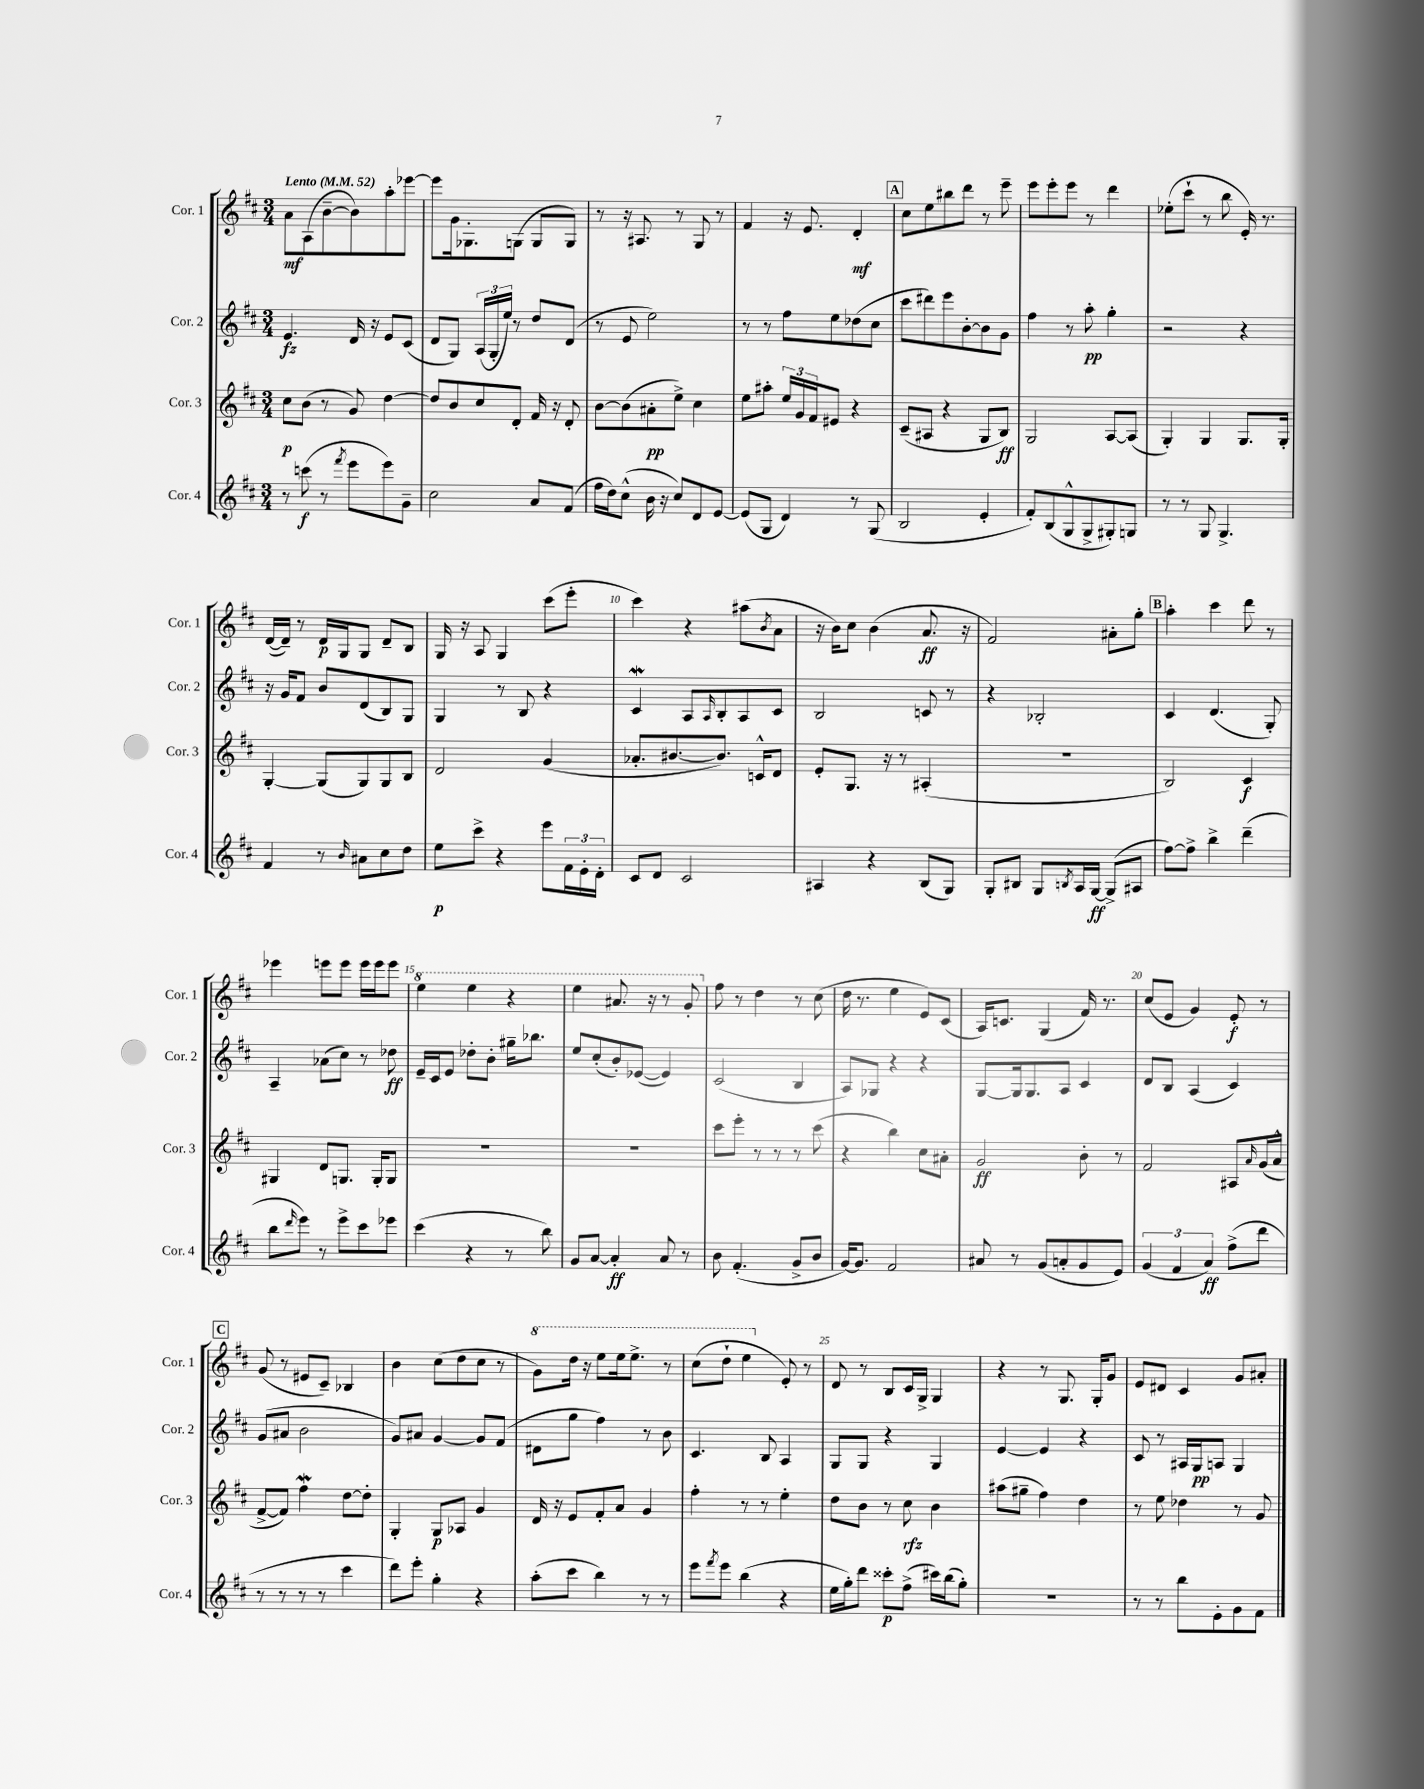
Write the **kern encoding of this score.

**kern	**dynam	**kern	**dynam	**kern	**dynam	**kern	**dynam
*part4	*part4	*part3	*part3	*part2	*part2	*part1	*part1
*staff4	*staff4	*staff3	*staff3	*staff2	*staff2	*staff1	*staff1
*I"Cor. 4	*	*I"Cor. 3	*	*I"Cor. 2	*	*I"Cor. 1	*
*I'Cor. 4	*	*I'Cor. 3	*	*I'Cor. 2	*	*I'Cor. 1	*
*clefG2	*	*clefG2	*	*clefG2	*	*clefG2	*
*k[f#c#]	*	*k[f#c#]	*	*k[f#c#]	*	*k[f#c#]	*
*M3/4	*	*M3/4	*	*M3/4	*	*M3/4	*
*MM52	*	*MM52	*	*MM52	*	*MM52	*
=1	=1	=1	=1	=1	=1	=1	=1
!	!	!	!	!	!	!LO:TX:a:B:t=Lento	!
8r	.	8cc#\L	p	4.e/	fz	8a\L	mf
(8cccn\	f	(8b\J	.	.	.	(8A\	.
8r	.	8r	.	.	.	[8b~\	.
8qfff#/	.	.	.	.	.	.	.
8eee\L	.	8g/)	.	16d/	.	8b\])	.
.	.	.	.	16r	.	.	.
8eee\)	.	[4dd\	.	8e/L	.	8aa'\	.
8g~\J	.	.	.	(8c#/J	.	[8eee-X\J	.
=2	=2	=2	=2	=2	=2	=2	=2
2cc#\	.	8dd/L]	.	8d/L	.	8eee-\L]	.
.	.	8b/	.	8G/J)	.	16g\k	.
.	.	.	.	.	.	8.G-X'\	.
.	.	8cc#/	.	(24A/LL	.	.	.
.	.	.	.	24G'/	.	.	.
.	.	.	.	24ee/JJ)	.	.	.
.	.	8d'/J	.	8r	.	(8Gn\J	.
8a/L	.	16f#/	.	8dd/L	.	8G/L	.
.	.	16r	.	.	.	.	.
(8f#/J	.	8d'/	.	(8d/J	.	8G/J)	.
=3	=3	=3	=3	=3	=3	=3	=3
16ff#\LL	.	[8b\L	.	8r	.	8r	.
16dd\J)	.	.	.	.	.	.	.
(8cc#^^\J	.	(8b\]	.	8e/	.	16r	.
.	.	.	.	.	.	8.A#X/	.
16b\	.	8a#X'\	pp	2ee\)	.	.	.
16r	.	.	.	.	.	.	.
8cc#/L)	.	8ee^\J)	.	.	.	8r	.
8d/	.	4cc#\	.	.	.	8G/	.
[8e/J	.	.	.	.	.	8r	.
=4	=4	=4	=4	=4	=4	=4	=4
(8e/L]	.	8ee\L	.	8r	.	4f#/	.
8G/J	.	8aa#X'\J	.	8r	.	.	.
4d/)	.	24ee/LL	.	8ff#\L	.	16r	.
.	.	24g/	.	.	.	.	.
.	.	.	.	.	.	8.e/	.
.	.	24f#/J	.	.	.	.	.
.	.	8e#X/J	.	8ee\	.	.	.
8r	.	4r	.	(8dd-X\	.	4d'/	mf
(8G/	.	.	.	8cc#\J	.	.	.
!!LO:REH:place=s1:t=A
=5	=5	=5	=5	=5	=5	=5	=5
2B/	.	(8c#~/L	.	8ccc#\L	.	8cc#\L	.
.	.	8A#X/J	.	8ddd#X\)	.	8ee\	.
.	.	4r	.	8eee\	.	8bb#X\	.
.	.	.	.	[8b'\	.	8ddd\J	.
4e'/	.	8G/L	.	8b\]	.	8r	.
.	.	8B/J)	ff	8g\J	.	8eee~\	.
=6	=6	=6	=6	=6	=6	=6	=6
8f#'/L)	.	2G/	.	4ff#\	.	8eee\L	.
(8B/	.	.	.	.	.	8eee'\	.
8G^^/	.	.	.	8r	.	8eee\J	.
8G^/	.	.	.	8aa'\	pp	8r	.
8G#X'/)	.	[8A/L	.	4gg'\	.	4ddd\	.
8Gn/J	.	(8A/J]	.	.	.	.	.
=7	=7	=7	=7	=7	=7	=7	=7
8r	.	4G'/)	.	2r	.	(8ee-X'\L	.
8r	.	.	.	.	.	8ccc#`\J	.
8G/	.	4G/	.	.	.	8r	.
4.G^/	.	.	.	.	.	8bb\	.
.	.	8.G/L	.	4r	.	16e'/)	.
.	.	.	.	.	.	8.r	.
.	.	16G'/Jk	.	.	.	.	.
!!LO:LB:g=z
=8	=8	=8	=8	=8	=8	=8	=8
4f#/	.	[4G'/	.	16r	.	([16d/LL	.
.	.	.	.	16g/KL	.	16d~/JJ])	.
.	.	.	.	8f#/J	.	8r	.
8r	.	(8G/L]	.	8b/L	.	16d/LL	p
.	.	.	.	.	.	16G/J	.
16qqb/	.	.	.	.	.	.	.
8a#X\L	.	8G/)	.	(8d/	.	8G/J	.
8cc#\	.	8G/	.	8B/)	.	8d~/L	.
8dd\J	.	8B/J	.	8G/J	.	8B/J	.
=9	=9	=9	=9	=9	=9	=9	=9
8ee\L	p	2d/	.	4G/	.	16G/	.
.	.	.	.	.	.	16r	.
8ccc#^\J	.	.	.	.	.	8A/	.
4r	.	.	.	8r	.	4G/	.
.	.	.	.	8B/	.	.	.
8eee\L	.	(4g/	.	4r	.	(8ccc#\L	.
24f#\L	.	.	.	.	.	8eee'\J	.
24e'\	.	.	.	.	.	.	.
24d'\JJ	.	.	.	.	.	.	.
=10	=10	=10	=10	=10	=10	=10	=10
8c#/L	.	8.a-X'/L	.	4c#W/	.	4ccc#\)	.
8d/J	.	.	.	.	.	.	.
.	.	[8.b#X/	.	.	.	.	.
2c#/	.	.	.	8A/L	.	4r	.
.	.	.	.	16qqA/	.	.	.
.	.	8.b#/J])	.	8B'/	.	.	.
.	.	.	.	8A/	.	(8aa#X\L	.
.	.	16cn^^/KL	.	.	.	.	.
.	.	.	.	.	.	8qb/	.
.	.	8d/J	.	8c#/J	.	8a\J	.
=11	=11	=11	=11	=11	=11	=11	=11
4A#X/	.	8e'/L	.	2B/	.	16r	.
.	.	.	.	.	.	16b\KL)	.
.	.	8.G/J	.	.	.	8cc#\J	.
4r	.	.	.	.	.	(4b\	.
.	.	16r	.	.	.	.	.
.	.	8r	.	.	.	.	.
(8B/L	.	(4A#X'/	.	8cn/	.	8.a/	ff
8G/J)	.	.	.	8r	.	.	.
.	.	.	.	.	.	16r	.
=12	=12	=12	=12	=12	=12	=12	=12
8G'/L	.	2.r	.	4r	.	2f#/)	.
8B#X/J	.	.	.	.	.	.	.
8G/L	.	.	.	2B-X'/	.	.	.
8qBn/	.	.	.	.	.	.	.
16A/L	.	.	.	.	.	.	.
[16G/JJ	ff	.	.	.	.	.	.
(8G^/L]	.	.	.	.	.	8a#X'\L	.
8A#X/J	.	.	.	.	.	8gg'\J	.
!!LO:REH:place=s1:t=B
=13	=13	=13	=13	=13	=13	=13	=13
[8ff#\L)	.	2B/)	.	4c#/	.	4aa'\	.
8ff#^\J]	.	.	.	.	.	.	.
4bb^\	.	.	.	(4.d/	.	4ccc#\	.
(4ddd~\	.	4c#/	f	.	.	8ddd\	.
.	.	.	.	8G'/)	.	8r	.
!!LO:LB:g=z
=14	=14	=14	=14	=14	=14	=14	=14
8bb\L	.	4G#X/	.	4A~/	.	4eee-X\	.
16qqddd/	.	.	.	.	.	.	.
8eee\J)	.	.	.	.	.	.	.
8r	.	8d/L	.	(8a-X\L	.	8eeen\L	.
8eee^\L	.	8.Gn/J	.	8cc#\J)	.	8eee\J	.
8ccc#\	.	.	.	8r	.	16eee\LL	.
.	.	16G'/KL	.	.	.	16eee\J	.
8eee-X\J	.	8G/J	.	8dd-X\	ff	8eee\J	.
=15	=15	=15	=15	=15	=15	=15	=15
*	*	*	*	*	*	*8va	*
(4ccc#\	.	2.r	.	16e~/LL	.	4eee\	.
.	.	.	.	16c#/J	.	.	.
.	.	.	.	8e/J	.	.	.
4r	.	.	.	8dd-X'\L	.	4eee\	.
.	.	.	.	8b'\J	.	.	.
8r	.	.	.	16gg#X~\KL	.	4r	.
.	.	.	.	8.bb-X\J	.	.	.
8bb\)	.	.	.	.	.	.	.
=16	=16	=16	=16	=16	=16	=16	=16
8g/L	.	2.r	.	8ee/L	.	4eee\	.
[8a/J	.	.	.	(8cc#'/	.	.	.
4a'/]	ff	.	.	8b'/)	.	8.aa#X/	.
.	.	.	.	([8e-X/J	.	.	.
.	.	.	.	.	.	16r	.
8a/	.	.	.	4e-/])	.	8r	.
8r	.	.	.	.	.	8gg'/	.
=17	=17	=17	=17	=17	=17	=17	=17
*	*	*	*	*	*	*X8va	*
8b\	.	8ccc#\L	.	(2c#/	.	8ff#\	.
(4.f#'/	.	8eee'\J	.	.	.	8r	.
.	.	8r	.	.	.	4dd\	.
.	.	8r	.	.	.	.	.
8g^/L	.	8r	.	4B/	.	8r	.
8b/J	.	(8ccc#\	.	.	.	(8cc#\	.
=18	=18	=18	=18	=18	=18	=18	=18
[16g/KL)	.	4r	.	8A/L)	.	16dd\	.
8.g/J]	.	.	.	.	.	8.r	.
.	.	.	.	8G-X/J	.	.	.
2f#/	.	4bb\)	.	4r	.	4ee\	.
.	.	8cc#\L	.	4r	.	8e/L)	.
.	.	8a#X'\J	.	.	.	(8c#/J	.
=19	=19	=19	=19	=19	=19	=19	=19
8a#X/	.	2g/	ff	[8G/L	.	16A/KL)	.
.	.	.	.	.	.	8.cn/J	.
8r	.	.	.	16G/k]	.	.	.
.	.	.	.	8.G/	.	.	.
(8g/L	.	.	.	.	.	(4G/	.
8an'/	.	.	.	8A/J	.	.	.
8g/	.	8b'\	.	4c#/	.	16f#/)	.
.	.	.	.	.	.	8.r	.
8e/J)	.	8r	.	.	.	.	.
=20	=20	=20	=20	=20	=20	=20	=20
(6g/	.	2f#/	.	8d/L	.	(8cc#/L	.
.	.	.	.	8B/J	.	8e/J	.
6f#/	.	.	.	.	.	.	.
.	.	.	.	(4A/	.	4g/)	.
6a/)	ff	.	.	.	.	.	.
(8ff#^\L	.	8A#X/L	.	4c#/)	.	8e'/	f
.	.	16qqa/	.	.	.	.	.
8ddd\J	.	(16g/L	.	.	.	8r	.
.	.	16a^^/JJ	.	.	.	.	.
!!LO:LB:g=z
!!LO:REH:place=s1:t=C
=21	=21	=21	=21	=21	=21	=21	=21
8r	.	[8f#^/L	.	(8g/L	.	(8g/	.
8r	.	8f#/J])	.	8a#X/J	.	8r	.
8r	.	4ff#W\	.	2b\	.	8e#X/L	.
8r	.	.	.	.	.	8c#~/J)	.
4ccc#\	.	[8dd\L	.	.	.	4B-X/	.
.	.	8dd'\J]	.	.	.	.	.
=22	=22	=22	=22	=22	=22	=22	=22
8ddd\L)	.	4G'/	.	8g/L)	.	4b\	.
8eee'\J	.	.	.	8a#X/J	.	.	.
4gg'\	.	8G/L	p	[4g/	.	(8cc#\L	.
.	.	8A-X/J	.	.	.	8dd\	.
4r	.	4g/	.	8g/L]	.	8cc#\J	.
.	.	.	.	(8f#/J	.	8r	.
=23	=23	=23	=23	=23	=23	=23	=23
*	*	*	*	*	*	*8va	*
(8aa'\L	.	16d/	.	8d#X\L	.	8gg\L)	.
.	.	16r	.	.	.	.	.
8ccc#\J	.	8e/L	.	8gg\J	.	16ddd\Jk	.
.	.	.	.	.	.	16r	.
4bb\)	.	8f#'/	.	4ff#\)	.	8eee\L	.
.	.	8a/J	.	.	.	16eee\k	.
.	.	.	.	.	.	8.eee^\J	.
8r	.	4g/	.	8r	.	.	.
8r	.	.	.	8b\	.	8r	.
=24	=24	=24	=24	=24	=24	=24	=24
8eee\L	.	4ff#'\	.	4.c#/	.	(8ccc#\L	.
8qfff#/	.	.	.	.	.	.	.
8eee\J	.	.	.	.	.	8ddd`\J	.
(4bb\	.	8r	.	.	.	4eee\	.
.	.	8r	.	8B/	.	.	.
*	*	*	*	*	*	*X8va	*
4r	.	4ee'\	.	4A/	.	8e'/)	.
.	.	.	.	.	.	8r	.
=25	=25	=25	=25	=25	=25	=25	=25
16ee\LL	.	8dd\L	.	8G/L	.	8d/	.
16gg'\J)	.	.	.	.	.	.	.
8ddd\J	.	8b\J	.	8G/J	.	8r	.
8ccc##X'\L	p	8r	.	4r	.	8B/L	.
(8ff#^\J	.	8cc#\	rfz	.	.	16c#/L	.
.	.	.	.	.	.	16G^/JJ	.
16ccc#X\LL)	.	4b\	.	4G/	.	4G/	.
(16bb\J	.	.	.	.	.	.	.
8gg'\J)	.	.	.	.	.	.	.
=26	=26	=26	=26	=26	=26	=26	=26
2.r	.	(8aa#X\L	.	[4e/	.	4r	.
.	.	8gg#X~\J	.	.	.	.	.
.	.	4ff#\)	.	4e/]	.	8r	.
.	.	.	.	.	.	8.G/	.
.	.	4dd\	.	4r	.	.	.
.	.	.	.	.	.	16G'/KL	.
.	.	.	.	.	.	8g/J	.
=27	=27	=27	=27	=27	=27	=27	=27
8r	.	8r	.	8c#/	.	8e/L	.
8r	.	8ee\	.	8r	.	8d#X/J	.
8bb\L	.	4dd-X\	.	16A#X/LL	.	4c#/	.
.	.	.	.	16G/J	pp	.	.
8e'\	.	.	.	8An/J	.	.	.
8g\	.	8r	.	4G/	.	8g/L	.
8f#\J	.	8g/	.	.	.	8a#X'/J	.
==	==	==	==	==	==	==	==
*-	*-	*-	*-	*-	*-	*-	*-
